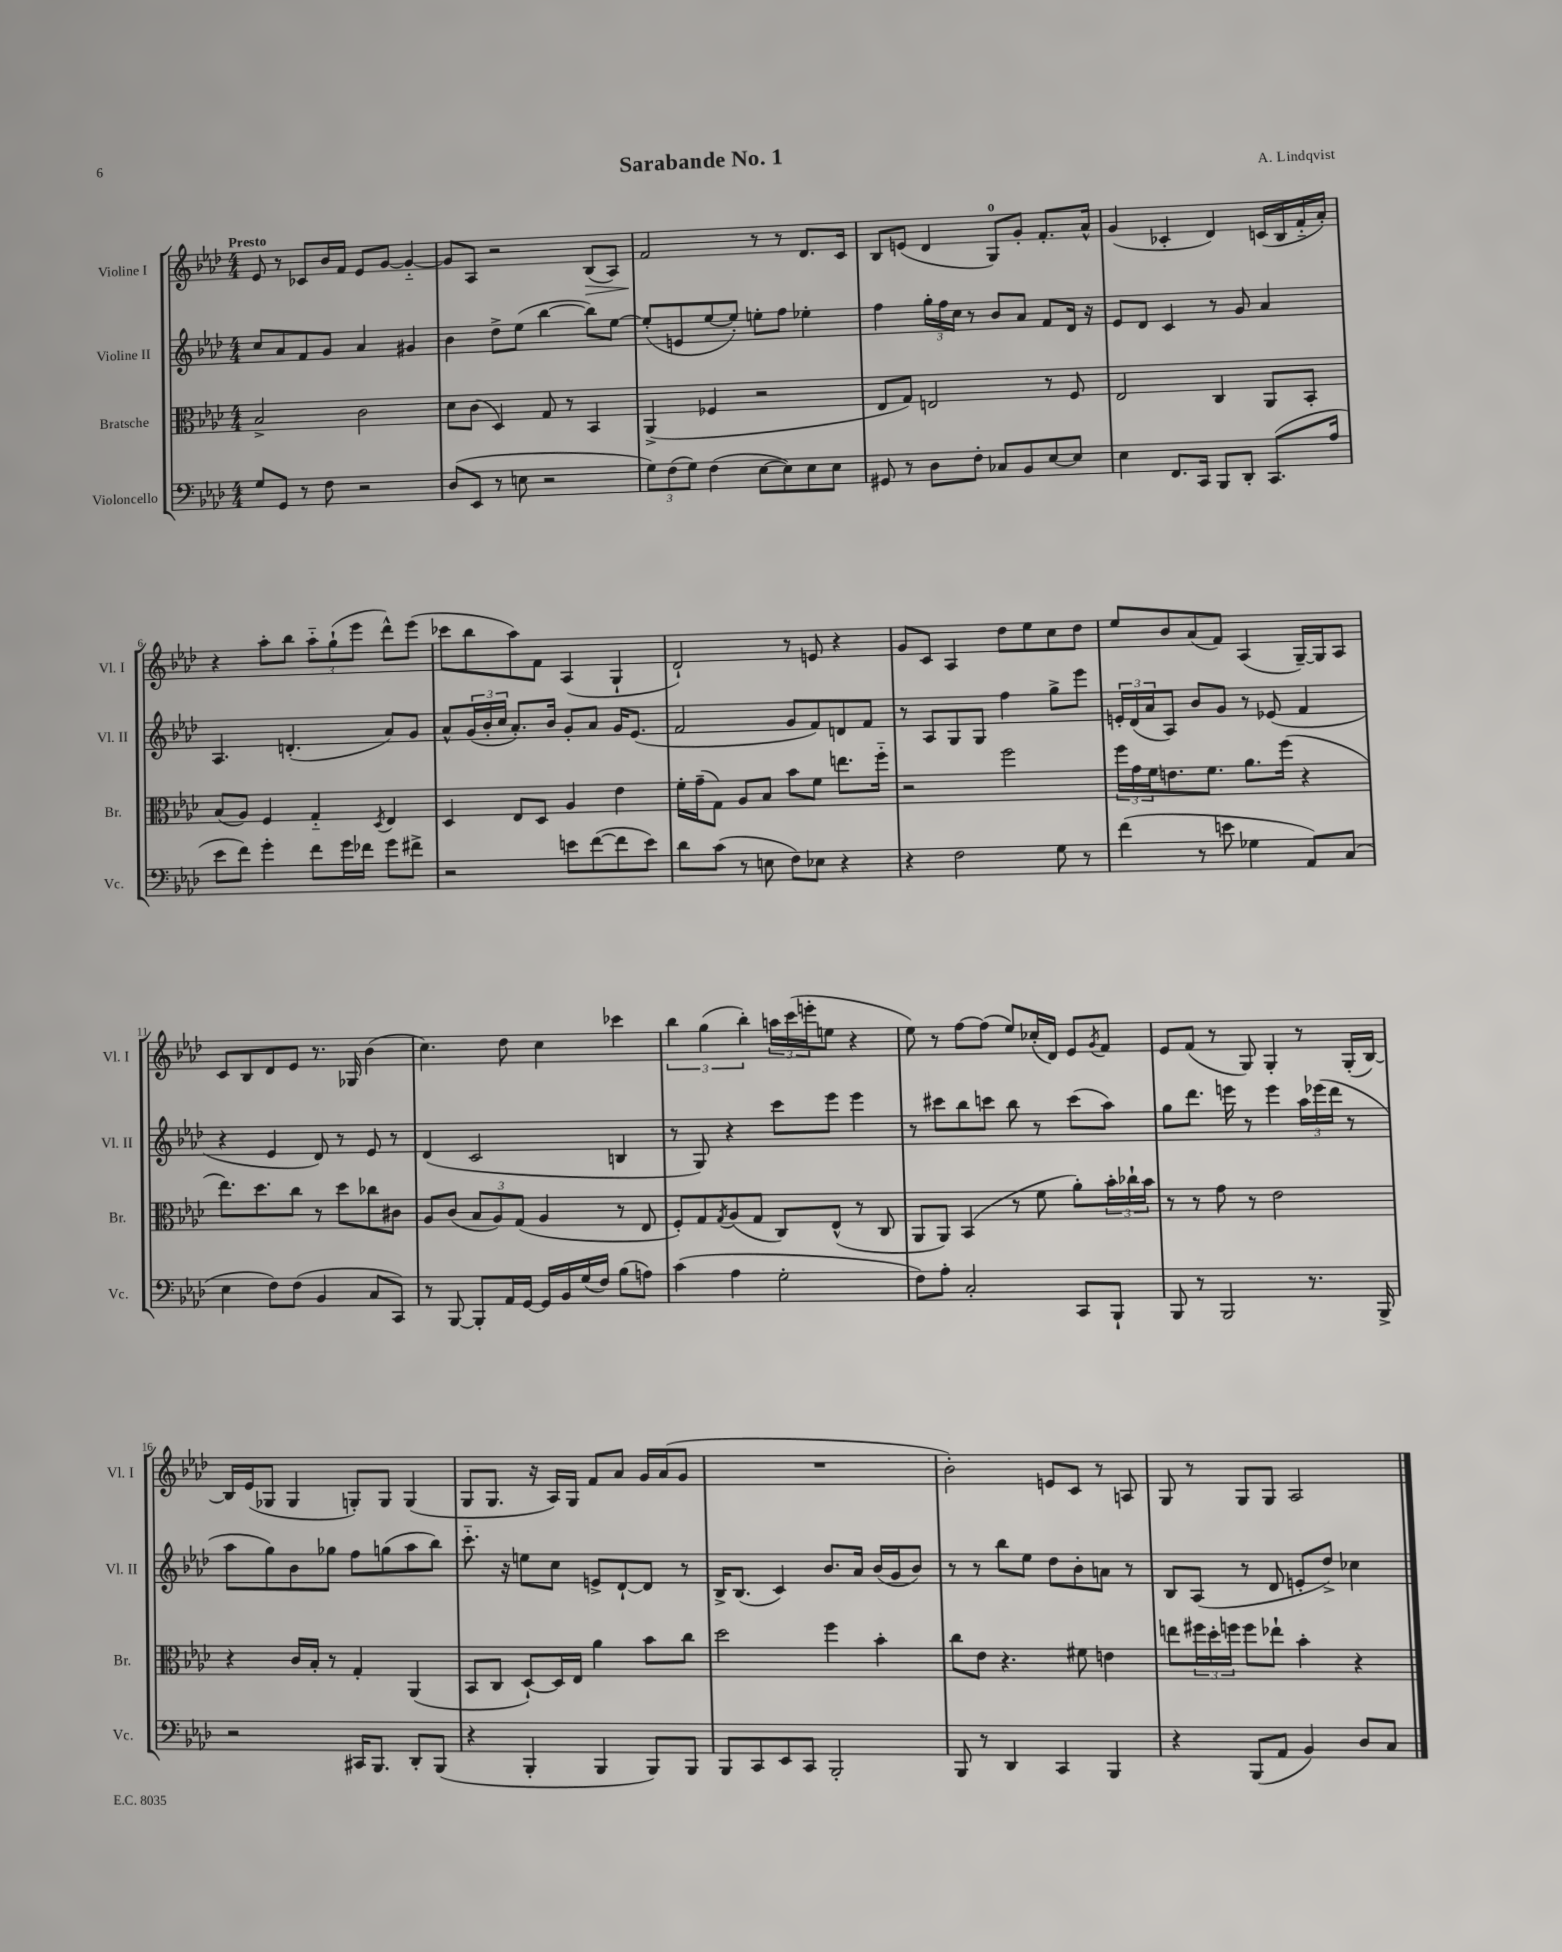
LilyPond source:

\header { title = "Sarabande No. 1" composer = "A. Lindqvist" }
<<
\new StaffGroup <<
\new Staff = "s0" \with { instrumentName = "Violine I" shortInstrumentName = "Vl. I" } {
    \clef treble \key aes \major \numericTimeSignature \time 4/4 \tempo "Presto"
    ees'8 r8 ces'8 bes'16 f'16 ees'8 g'8~ g'4~-_ |
    g'8 aes8 r2 bes8\>( aes8) |
    f'2\! r8 r8 des'8. c'16 |
    bes8 e'8( des'4 g8-0) g'8-. f'8.-. aes'16-^ |
    g'4( ces'4-. des'4) c'16( bes16 f'16-_ aes'16-.) |
    r4 aes''8-. bes''8 \tuplet 3/2 { aes''8-_ g''8-!( ees'''8 } des'''8-^) ees'''8( |
    ces'''8 bes''8 aes''8) f'8 aes4( g4-! |
    des'2-!) r8 e'8 r4 |
    g'8 c'8 aes4 des''8 ees''8 c''8 des''8 |
    ees''8 bes'8 aes'8( f'8) aes4( g16~--) g16 aes8 |
    c'8 bes8 des'8 ees'8 r8. ges16 bes'4( |
    c''4.) des''8 c''4 ces'''4 |
    \tuplet 3/2 { bes''4 g''4( bes''4-.) } \tuplet 3/2 { a''16 c'''16( e'''16-. } e''8 r4 |
    ees''8) r8 f''8~ f''8( ees''8) ces''16-.( des'16) ees'8 \acciaccatura { g'8 } f'8 |
    ees'8 f'8( r8 g8) g4-. r8 g16-.( bes16~) |
    bes16 ees'16( ges8 ges4 g8-.) g8 g4( |
    g8 g8. r16 aes16) g16 f'8 aes'8 g'16 aes'16( g'8 |
    R1 |
    bes'2-.) e'8 c'8 r8 a8 |
    g8 r8 g8 g8 aes2 \bar "|." |
}
\new Staff = "s1" \with { instrumentName = "Violine II" shortInstrumentName = "Vl. II" } {
    \clef treble \key aes \major \numericTimeSignature \time 4/4
    c''8 aes'8 f'8 g'8 aes'4 gis'4 |
    bes'4 des''8-> ees''8( bes''4~ bes''8) ees''8~ |
    ees''8-.( e'8 ees''8~ ees''8-.) e''8-. f''8 ees''4-. |
    f''4 \tuplet 3/2 { g''16-. f''16 c''16 } r8 bes'8 aes'8 f'8 des'16 r16 |
    ees'8 des'8 c'4 r8 g'8 aes'4 |
    aes4. d'4.-.( aes'8) g'8 |
    aes'8-^ \tuplet 3/2 { g'16( bes'16-. c''16 } aes'8.-.) bes'16 g'8-. aes'8 g'16 ees'8.( |
    f'2 g'8 f'8) d'8 f'8 |
    r8 aes8 g8 g8 f''4 g''8-> ees'''8 |
    \tuplet 3/2 { e'16-. des'16( aes'16 } aes8) bes'8 g'8 r8 ees'8( f'4 |
    r4 ees'4 des'8) r8 ees'8 r8 |
    des'4( c'2 b4 |
    r8 g8) r4 c'''8 ees'''8 ees'''4 |
    r8 cis'''8 bes''8 c'''8 bes''8 r8 c'''8( aes''8) |
    g''8 des'''8. e'''16 r8 e'''4 \tuplet 3/2 { aes''16 ees'''16( des'''16 } r8 |
    aes''8 g''8) bes'8 ges''8 f''8 g''8( aes''8 bes''8) |
    c'''8.-_ r16 e''8 c''8 e'8-> des'8~-! des'8 r8 |
    bes16-> bes8.( c'4) bes'8. aes'16 bes'16( g'16 bes'8) |
    r8 r8 bes''8 ees''8 des''8 bes'8-. a'8 r8 |
    bes8 aes8( r8 des'8 e'8-. des''8->) ces''4 \bar "|." |
}
\new Staff = "s2" \with { instrumentName = "Bratsche" shortInstrumentName = "Br." } {
    \clef alto \key aes \major \numericTimeSignature \time 4/4
    bes2-> c'2 |
    des'8 c'8( des4) g8 r8 bes,4 |
    aes,4->( fes4 r2 |
    ees8 g8) e2 r8 f8 |
    ees2 c4 aes,8 bes,8-. |
    bes8( aes8) f4 g4-_ \acciaccatura { des8 } ees4 |
    des4 ees8 des8 aes4 ees'4 |
    f'16-. g'16--( g8) aes8 bes8 bes'8 f'8 e''8. f''16-_ |
    r2 f''2 |
    \tuplet 3/2 { f''16 g'16 f'16 } e'8. f'8. aes'8. f''16( r4 |
    ees''8.) des''8. c''8 r8 des''8 ces''8 cis'8 |
    aes8 c'8( \tuplet 3/2 { bes8 aes8) g8( } aes4 r8 ees8 |
    f8-.) g8 \acciaccatura { g8 } aes8( g8 c8) ees8-^( r8 c8 |
    aes,8 aes,8) bes,4( r8 f'8 aes'8-.) \tuplet 3/2 { bes'16-. ces''16-! bes'16 } |
    r8 r8 g'8 r8 ees'2 |
    r4 c'16 bes16-. r8 g4-. aes,4( |
    bes,8 c8 des8~-!) des16 ees16 aes'4 bes'8 c''8 |
    des''2 f''4 bes'4-. |
    c''8 ees'8 r4. fis'8 e'4 |
    e''8 \tuplet 3/2 { fis''16 des''16-. f''16 } f''8 ees''8-! bes'4-. r4 \bar "|." |
}
\new Staff = "s3" \with { instrumentName = "Violoncello" shortInstrumentName = "Vc." } {
    \clef bass \key aes \major \numericTimeSignature \time 4/4
    g8 g,8 r8 f8 r2 |
    des8( ees,8 r8 e8 r2 |
    \tuplet 3/2 { g8) f8( g8) } f4( ees8~ ees8) ees8 ees8 |
    gis,8 r8 des8 f8-. ces8 bes,8 ees8~ ees8 |
    ees4 f,8. c,16 bes,,8 des,8-. c,8.( aes16 |
    ees'8 f'8) g'4-. f'8 g'16 fes'16 g'8 fis'8-> |
    r2 e'8 f'8~( f'8 e'8) |
    des'8 c'8( r8 e8 f8) ees8 r4 |
    r4 f2 g8 r8 |
    f'4( r8 e'8 ges4 aes,8) c8( |
    ees4 f8) f8( bes,4 c8 c,8) |
    r8 bes,,8~ bes,,8-. aes,16 g,16~ g,16 bes,16 g16( f16) bes8( a8) |
    c'4( aes4 g2-. |
    f8) aes8-. c2-. c,8 bes,,8-! |
    bes,,8 r8 bes,,2 r8. bes,,16-> |
    r2 cis,16 bes,,8. des,8-. bes,,8( |
    r4 bes,,4-. bes,,4 bes,,8) bes,,8 |
    bes,,8 c,8 ees,8 c,8 bes,,2-. |
    bes,,8 r8 des,4 c,4 bes,,4 |
    r4 bes,,8( aes,8 bes,4) des8 c8 \bar "|." |
}
>>
>>
